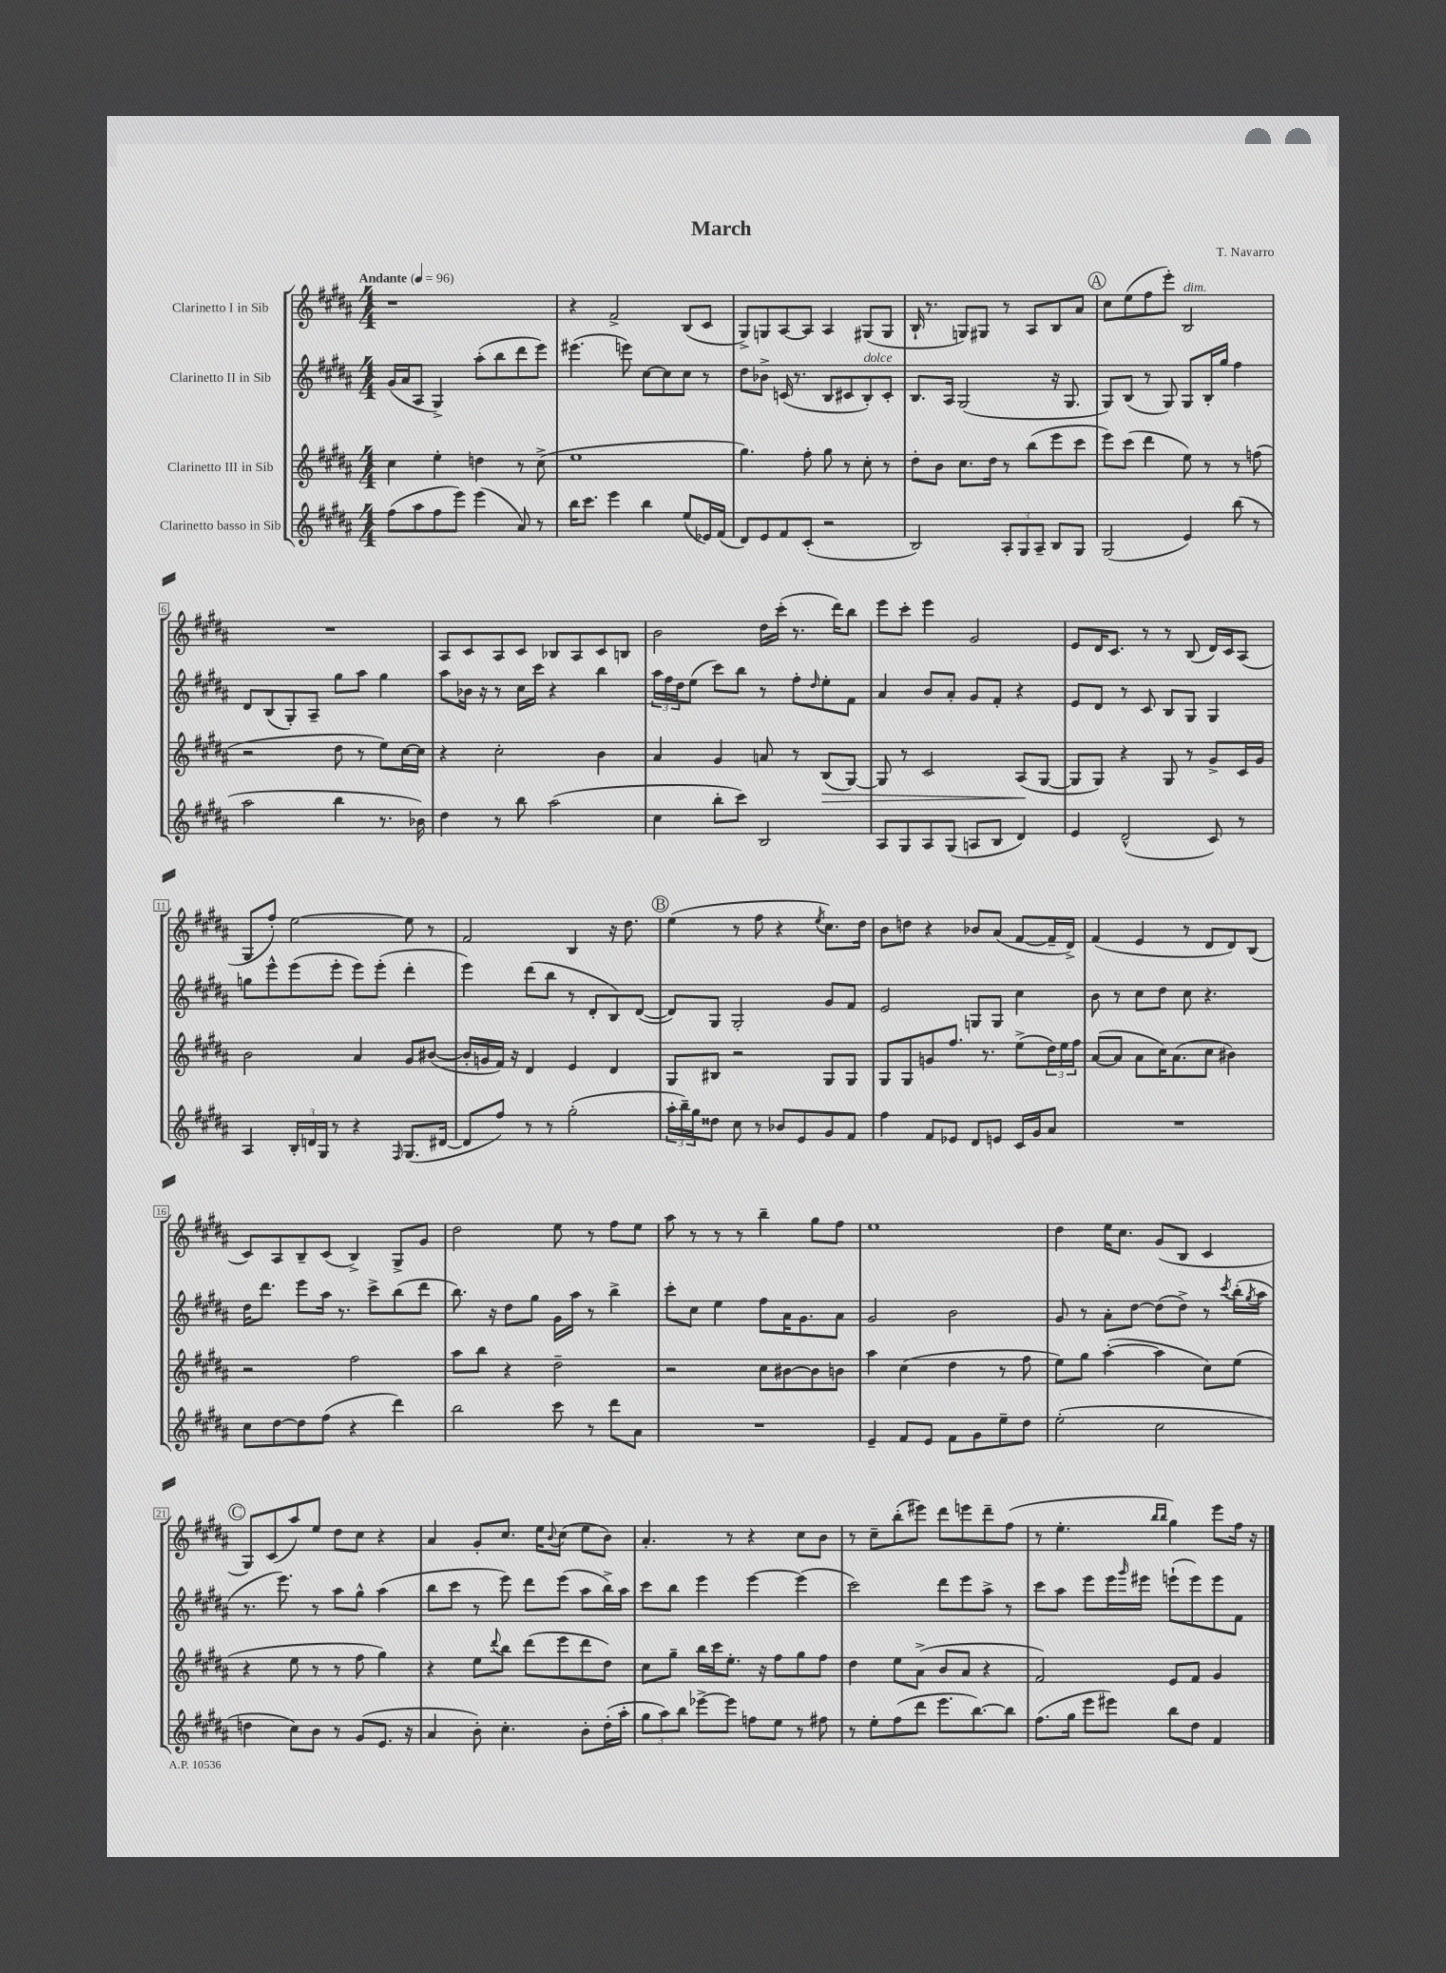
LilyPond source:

\header { title = "March" composer = "T. Navarro" }
<<
\new StaffGroup <<
\new Staff = "s0" \with { instrumentName = "Clarinetto I in Sib" } {
    \clef treble \key b \major \numericTimeSignature \time 4/4 \tempo "Andante" 4 = 96
    r1 |
    r4 fis'2-> b8( cis'8 |
    gis8->) g8 ais8~ ais8 ais4 gis8( gis8 |
    b16-! r8. g8) gis8 r8 ais8 b8 ais'8 |
    \mark \markup { \circle "A" } cis''8 e''8( fis''8 e'''8-.) b2^\markup { \italic "dim." } |
    R1 |
    ais8 cis'8 ais8 cis'8 bes8 ais8 cis'8 b8 |
    b'2 dis''16 cis'''16-.( r8. dis'''16) b''8 |
    e'''8 cis'''8-. e'''4 gis'2 |
    e'8 dis'16 cis'8. r8 r8 b8( dis'16) cis'16 ais8( |
    gis8 fis''8-.) e''2~ e''8 r8 |
    fis'2 b4 r16 dis''8. |
    \mark \markup { \circle "B" } e''4( r8 fis''8 r4 \acciaccatura { e''8 } cis''8.) dis''16 |
    b'8 d''8 r4 bes'8 ais'8( fis'8~ fis'16-- dis'16->) |
    fis'4( e'4 r8 dis'8 dis'8) b8( |
    cis'8) ais8 b8-- cis'8( b4->) gis8-> gis'8 |
    dis''2 e''8 r8 fis''8 e''8 |
    ais''8 r8 r8 r8 b''4-- gis''8 fis''8 |
    e''1 |
    dis''4 e''16 cis''8. gis'8( b8 cis'4 |
    \mark \markup { \circle "C" } gis8) cis'8( ais''8) e''8 dis''8 cis''8 r4 |
    ais'4 gis'8-. cis''8. e''16 \appoggiatura { b'8 } cis''8( e''8 b'8) |
    ais'4.-. r8 r4 cis''8 b'8 |
    r8 cis''8-- b''8-.( eis'''8) dis'''8 e'''8 dis'''8-- fis''8( |
    r8 e''4.-. \grace { b''16 b''16 } gis''4) e'''8 fis''16 r16 \bar "|." |
}
\new Staff = "s1" \with { instrumentName = "Clarinetto II in Sib" } {
    \clef treble \key b \major \numericTimeSignature \time 4/4
    gis'16( ais'16 ais8 gis4->) ais''8-.( b''8 dis'''8 e'''8) |
    eis'''4.( e'''8) cis''8~ cis''8 cis''8 r8 |
    dis''8 bes'8-> c'16( r8. b8 cis'8 b8-.^\markup { \italic "dolce" }) cis'8-. |
    b8. ais16 gis2( r16 gis8. |
    \mark \markup { \circle "A" } gis8) b8( r8 gis8) gis8 b16-. gis''16 fis''4 |
    dis'8 b8( gis8-.) ais8-- gis''8 ais''8 gis''4 |
    ais''8 bes'16 r16 r8 cis''16 cis'''16 r4 b''4 |
    \tuplet 3/2 { ais''16 fis''16 dis''16 } e''8( cis'''8) b''8 r8 fis''8-. \grace { dis''16 } e''8-. fis'8 |
    ais'4 b'8 ais'8-. gis'8 fis'8-. r4 |
    e'8 dis'8 r8 cis'8 b8 gis8 gis4 |
    g''8 e'''8-^ e'''8( e'''8-. e'''8) e'''8-.( dis'''4-. |
    e'''4) dis'''8( b''8 r8 dis'8-. b8) dis'8~( |
    \mark \markup { \circle "B" } dis'8) gis8 gis2-. gis'8 fis'8 |
    e'2 g8 g8 cis''4 |
    b'8 r8 cis''8 dis''8 cis''8 r4. |
    dis''16 dis'''8. e'''8 ais''16 r8. cis'''8-> b''8( dis'''8 |
    b''8.) r16 dis''8 gis''8 gis'16 ais''16 r8 b''4-> |
    cis'''8-. cis''8 e''4 fis''8 ais'16 gis'8. ais'8 |
    gis'2 b'2 |
    gis'8 r8 ais'8-. dis''8~ dis''8( dis''8->) r8 \acciaccatura { cis'''8 } b''16-.( \acciaccatura { gis''8 } ais''16 |
    \mark \markup { \circle "C" } r8. e'''8.) r8 ais''8 gis''8-^ ais''4( |
    b''8 cis'''8 r8 e'''8) dis'''8 e'''8( ais''8 b''16->) ais''16 |
    cis'''8 b''8 e'''4 e'''4~ e'''4( |
    cis'''2) dis'''8 e'''8 ais''8-> r8 |
    cis'''8 ais''8 e'''8 e'''16 \grace { gis'''16 } eis'''16 e'''8-!( e'''8) e'''8 fis'8 \bar "|." |
}
\new Staff = "s2" \with { instrumentName = "Clarinetto III in Sib" } {
    \clef treble \key b \major \numericTimeSignature \time 4/4
    cis''4 e''4-. d''4 r8 cis''8->( |
    e''1 |
    gis''4.) fis''8-. gis''8 r8 cis''8-. r8 |
    dis''8-. b'8 cis''8. dis''16 r8 b''8( e'''8 cis'''8 |
    \mark \markup { \circle "A" } e'''8) cis'''8( dis'''4 e''8) r8 r8 f''8( |
    r2 dis''8 r8 e''8) cis''16~ cis''16 |
    r4 cis''2-. b'4 |
    ais'4 gis'4 a'8 r8 b8\>( gis8~) |
    gis8 r8 cis'2 ais8\!( gis8~ |
    gis8 gis8) r4 gis8 r8 gis'8-> cis'16 gis'16 |
    b'2 ais'4 gis'8 bis'8~( |
    bis'16-. g'16 fis'16) r16 dis'4 e'4 dis'4 |
    \mark \markup { \circle "B" } gis8 bis8 r2 gis8 gis8 |
    gis8 gis8 g'8 fis''8. r8. e''8->( \tuplet 3/2 { dis''16) e''16 fis''16 } |
    ais'8~( ais'8 ais'8 cis''16) ais'8.( cis''8 bis'4) |
    r2 fis''2 |
    ais''8 b''8 r4 dis''2-- |
    r2 cis''8 bis'8~ bis'8 b'8 |
    ais''4 cis''4( dis''4 r8 fis''8 |
    e''8) gis''8 ais''4~-.( ais''4 cis''8) e''8( |
    \mark \markup { \circle "C" } r4 e''8 r8 r8 fis''8 gis''4) |
    r4 e''8 \appoggiatura { dis'''8 } b''8 dis'''8( e'''8 dis'''8 dis''8) |
    cis''8 gis''8-- b''16 cis'''16 e''8.-. r16 fis''8 gis''8 fis''8 |
    dis''4 e''8 ais'8->( b'8 ais'8 r4 |
    fis'2) e'8 fis'8 gis'4 \bar "|." |
}
\new Staff = "s3" \with { instrumentName = "Clarinetto basso in Sib" } {
    \clef treble \key b \major \numericTimeSignature \time 4/4
    fis''8( ais''8 fis''8 e'''8) e'''4( ais'8) r8 |
    b''16 cis'''8. e'''4 b''4 e''8( ees'16) fis'16( |
    dis'8) e'8 fis'8 cis'8-.( r2 |
    b2) \tuplet 3/2 { ais8-. gis8 ais8-- } b8 gis8 |
    \mark \markup { \circle "A" } gis2( e'4) b''8( r8 |
    ais''2 b''4 r8. bes'16) |
    dis''4 r8 b''8 ais''2( |
    cis''4 b''8-. cis'''8) b2 |
    ais8 gis8 ais8 gis8( a8 b8 dis'4) |
    e'4 dis'2-^( cis'8) r8 |
    ais4 \tuplet 3/2 { b16-. d'16 gis16 } r8 r4 \grace { fis16 } gis8.( dis'16~ |
    dis'8 fis''8) r8 r8 gis''2-.( |
    \mark \markup { \circle "B" } \tuplet 3/2 { ais''16-. b''16--) gis''16 } disis''8 cis''8 r8 bes'8 e'8 gis'8 fis'8 |
    fis''4 fis'8 ees'8 dis'8 e'8 cis'16 gis'16 ais'8 |
    R1 |
    cis''8 dis''8~ dis''8 fis''8( r4 dis'''4) |
    b''2 cis'''8 r8 dis'''8 ais'8 |
    R1 |
    e'4-- fis'8 e'8 fis'8 gis'8 e''8-- dis''8 |
    e''2-.( cis''2 |
    \mark \markup { \circle "C" } d''4 cis''8) b'8 r8 gis'8( e'8. r16 |
    ais'4 b'8-.) cis''4.-. b'8-. dis''16-.( ais''16-. |
    \tuplet 3/2 { gis''8 ais''8) b''8 } ees'''8~-> ees'''8 f''8 e''8 r8 fis''8 |
    r8 e''8-. fis''8( dis'''8 e'''8. b''8.~) b''8 |
    fis''8.( gis''16 e'''8 eis'''8) b''8 dis''8 fis'4 \bar "|." |
}
>>
>>
\layout { \context { \Score \override BarNumber.stencil = #(make-stencil-boxer 0.1 0.3 ly:text-interface::print) } }
